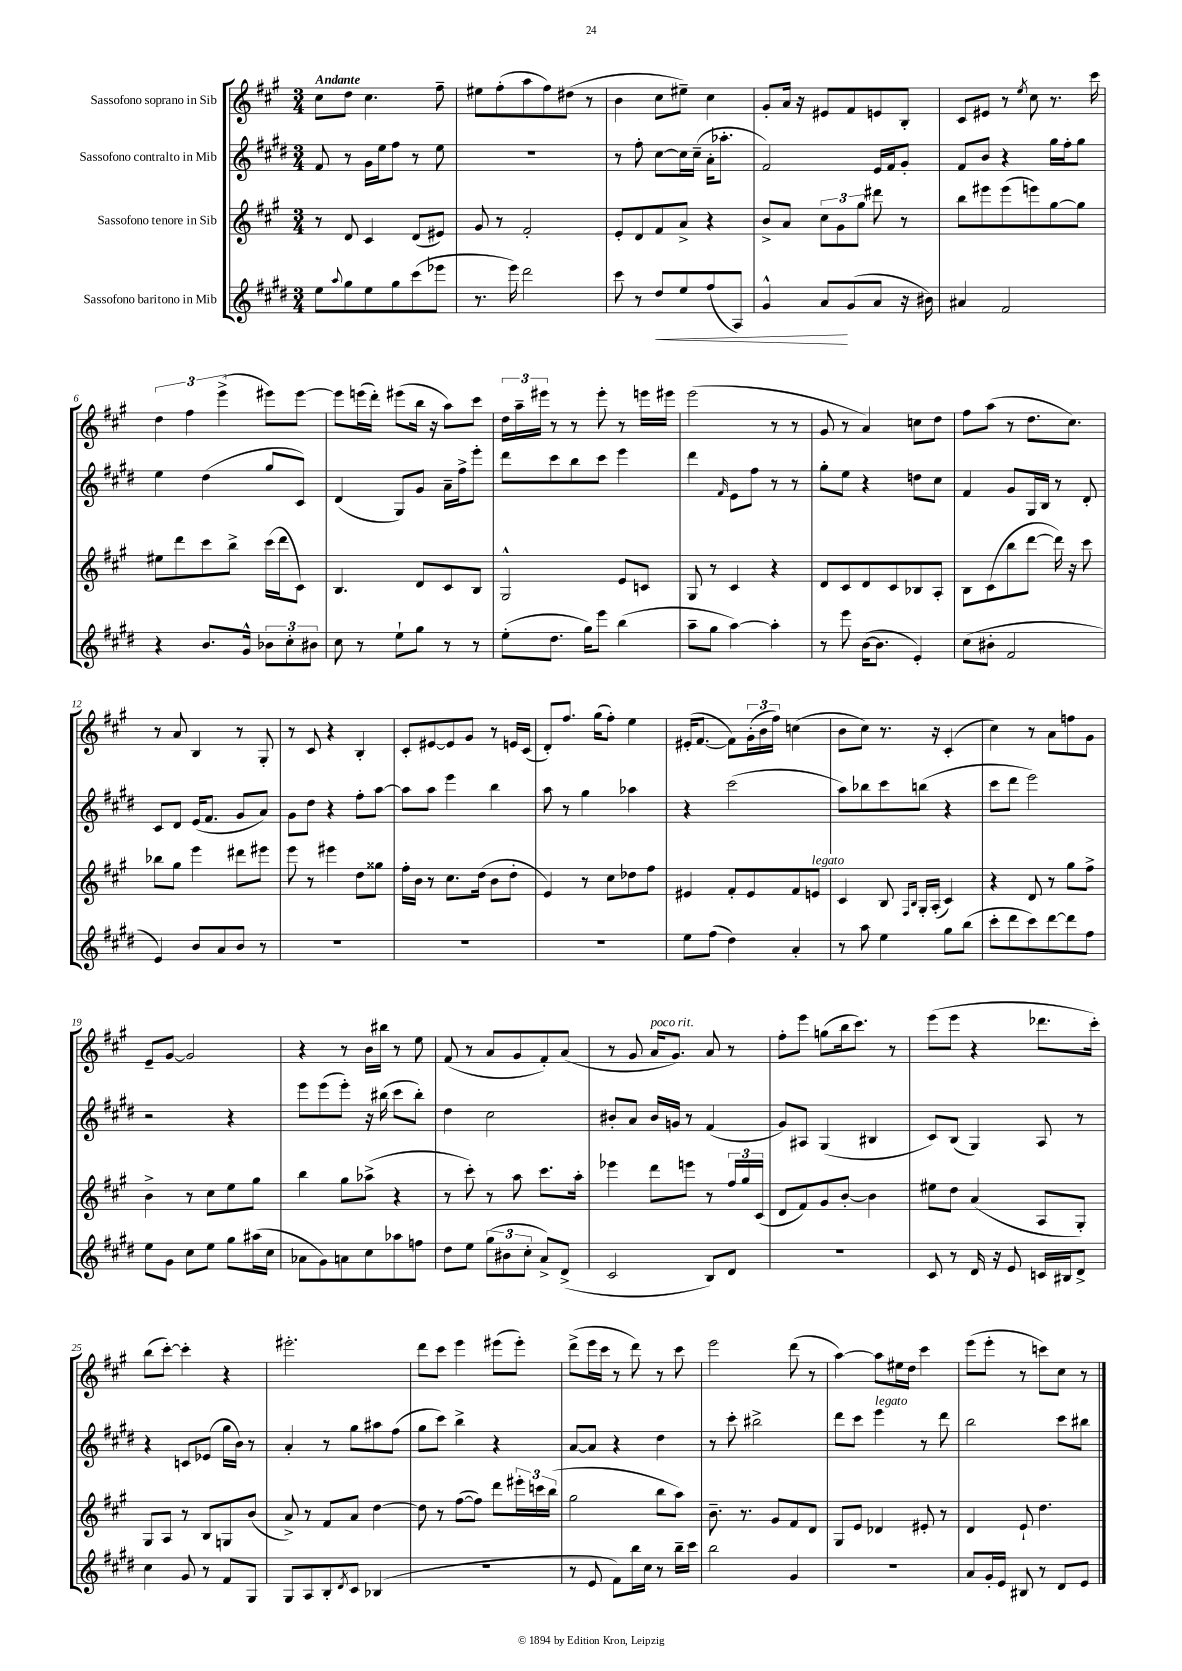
<<
\new StaffGroup <<
\new Staff = "s0" \with { instrumentName = "Sassofono soprano in Sib" } {
    \clef treble \key a \major \numericTimeSignature \time 3/4 \tempo "Andante"
    cis''8 d''8 cis''4. fis''8-- |
    eis''8 fis''8-.( a''8 fis''8) dis''8( r8 |
    b'4 cis''8 eis''8--) cis''4 |
    gis'8-. a'16 r16 eis'8 fis'8 e'8 b8-. |
    cis'8 eis'8 r8 \acciaccatura { e''8 } cis''8 r8. cis'''16 |
    \tuplet 3/2 { d''4 fis''4 e'''4->( } eis'''8) eis'''8~ |
    eis'''8 e'''16( d'''16-.) eis'''8( b''16 r16 a''8) cis'''8 |
    \tuplet 3/2 { d''16 a''16-- eis'''16 } r8 r8 eis'''8-. r8 e'''16 eis'''16 |
    e'''2( r8 r8 |
    gis'8 r8 a'4) c''8 d''8 |
    fis''8 a''8( r8 d''8. cis''8.) |
    r8 a'8 b4 r8 gis8-. |
    r8 cis'8 r4 b4-. |
    cis'8-. eis'8~ eis'8 gis'8 r8 e'16 cis'16( |
    d'8-.) fis''8. gis''16( fis''8-.) e''4 |
    eis'16-.( fis'8.~ fis'8) \tuplet 3/2 { gis'16-.( b'16 fis''16) } c''4( |
    b'8 cis''8) r8. r16 cis'4-.( |
    cis''4) r8 a'8 f''8 gis'8 |
    e'8-- gis'8~ gis'2 |
    r4 r8 b'16 bis''16 r8 e''8 |
    fis'8( r8 a'8 gis'8 fis'8-.) a'8( |
    r8 gis'8 a'16^\markup { \italic "poco rit." } gis'8.) a'8 r8 |
    fis''8-. e'''8 g''8( b''16 cis'''8.) r8 |
    e'''8( e'''8 r4 des'''8. cis'''16-.) |
    b''8( cis'''8~-.) cis'''4-. r4 |
    eis'''2.-. |
    d'''8 cis'''8 e'''4 eis'''8( eis'''8-.) |
    d'''8->( e'''16 cis'''16 r8 d'''8) r8 cis'''8 |
    e'''2 d'''8( r8 |
    a''4~) a''8 eis''16 d''16 cis'''4 |
    e'''8( e'''8-. r8 c'''8) cis''8 r8 \bar "|." |
}
\new Staff = "s1" \with { instrumentName = "Sassofono contralto in Mib" } {
    \clef treble \key e \major \numericTimeSignature \time 3/4
    fis'8 r8 gis'16 e''16 fis''8 r8 e''8 |
    R2. |
    r8 fis''8-. cis''8~ cis''16 cis''16--( a'16-. aes''8.-. |
    fis'2) e'16 fis'16 gis'8-. |
    fis'8 b'8 r4 gis''16 fis''16-. gis''8 |
    e''4 dis''4( gis''8 cis'8) |
    dis'4( gis8) gis'8 a'16-- fis''16-> e'''8-. |
    dis'''8 cis'''8 b''8 cis'''8 e'''4 |
    dis'''4 \grace { fis'16 } e'8 fis''8 r8 r8 |
    gis''8-. e''8 r4 d''8 cis''8 |
    fis'4 gis'8 gis16 b16 r8 dis'8-. |
    cis'8 dis'8 e'16( fis'8. gis'8 a'8) |
    gis'8 dis''8 r4 fis''8-. a''8~ |
    a''8 a''8 e'''4 b''4 |
    a''8 r8 gis''4 aes''4 |
    r4 cis'''2( |
    a''8) bes''8 cis'''8 b''8( r4 |
    cis'''8 dis'''8 e'''2) |
    r2 r4 |
    e'''8 e'''8( e'''8-.) r16 bis''16( cis'''8 bis''8-.) |
    dis''4 cis''2 |
    bis'8-. a'8 bis'16 g'16 r8 fis'4( |
    gis'8) ais8 gis4( bis4 |
    cis'8) b8( gis4) a8 r8 |
    r4 c'8 ees'8( gis''16 b'16) r8 |
    a'4-. r8 gis''8 ais''8 fis''8( |
    gis''8 cis'''8) b''4-> r4 |
    a'8~ a'8 r4 dis''4 |
    r8 cis'''8-. bis''2-> |
    dis'''8 cis'''8 e'''4^\markup { \italic "legato" } r8 dis'''8 |
    b''2 cis'''8 bis''8 \bar "|." |
}
\new Staff = "s2" \with { instrumentName = "Sassofono tenore in Sib" } {
    \clef treble \key a \major \numericTimeSignature \time 3/4
    r8 d'8 cis'4 d'8( eis'8) |
    gis'8 r8 fis'2-. |
    e'8-. d'8 fis'8 a'8-> r4 |
    b'8-> a'8 \tuplet 3/2 { cis''8 gis'8 gis''8 } dis'''8 r8 |
    b''8 eis'''8 eis'''8( e'''8) gis''8~ gis''8 |
    eis''8 d'''8 cis'''8 b''8-> cis'''16( d'''16 cis'8) |
    b4. d'8 cis'8 b8 |
    gis2-^ e'8 c'8 |
    gis8 r8 cis'4 r4 |
    d'8 cis'8 d'8 cis'8 bes8 a8-. |
    b8 cis'8( b''8 d'''8~ d'''16) r16 cis'''8 |
    bes''8 gis''8 e'''4 dis'''8 eis'''8 |
    e'''8 r8 eis'''4 d''8 gisis''8 |
    fis''16-. b'16 r8 cis''8. d''16( b'8 d''8-. |
    e'4) r8 cis''8 des''8 fis''8 |
    eis'4 fis'8-. eis'8 fis'8 e'8^\markup { \italic "legato" } |
    cis'4 b8 \grace { fis16 b16 } gis16-. a16-.( cis'4) |
    r4 d'8 r8 gis''8 fis''8-> |
    b'4-> r8 cis''8 e''8 gis''8 |
    b''4 gis''8 aes''8->( r4 |
    r8 cis'''8-.) r8 a''8 cis'''8. a''16-. |
    ees'''4 d'''8 e'''8 r8 \tuplet 3/2 { fis''16 gis''16 cis'16( } |
    d'8 fis'8) gis'8 b'8~-. b'4 |
    eis''8 d''8 a'4( a8 gis8-.) |
    gis8 a8 r8 b8 g8 b'8( |
    a'8->) r8 fis'8 a'8 d''4~ |
    d''8 r8 fis''8~( fis''8) d'''8 \tuplet 3/2 { eis'''16-. c'''16 b''16( } |
    gis''2 b''8 a''8) |
    b'8.-- r8. gis'8 fis'8 d'8 |
    gis8 e'8 des'4 eis'8-. r8 |
    d'4 e'8-! d''4. \bar "|." |
}
\new Staff = "s3" \with { instrumentName = "Sassofono baritono in Mib" } {
    \clef treble \key e \major \numericTimeSignature \time 3/4
    e''8 \appoggiatura { a''8 } gis''8 e''8 gis''8 cis'''8( ees'''8 |
    r8. e'''16) dis'''2 |
    cis'''8 r8 dis''8\< e''8 fis''8( a8) |
    gis'4-^ a'8\! gis'8( a'8 r16 bis'16) |
    ais'4 fis'2 |
    r4 b'8. gis'16-^ \tuplet 3/2 { bes'8 cis''8-. bis'8 } |
    cis''8 r8 e''8-! gis''8 r8 r8 |
    e''8-.( dis''8. gis''16) e'''8 b''4( |
    a''8-- gis''8 a''4~) a''4-. |
    r8 e'''8 b'16~( b'8. e'4-.) |
    cis''8( bis'8-. fis'2 |
    e'4) b'8 a'8 b'8 r8 |
    R2. |
    R2. |
    R2. |
    e''8 fis''8( dis''4) a'4-. |
    r8 a''8 e''4 gis''8 b''8( |
    cis'''8-. dis'''8 cis'''8) dis'''8~ dis'''8 fis''8 |
    e''8 gis'8 cis''8 e''8 gis''8 ais''16( cis''16 |
    aes'8 gis'8) a'8 cis''8 aes''8 f''8 |
    dis''8 e''8 \tuplet 3/2 { gis''8( bis'8 cis''8-. } a'8->) dis'8->( |
    cis'2 b8) dis'8 |
    R2. |
    cis'8 r8 dis'16 r16 e'8 c'16 bis16 dis'8-> |
    cis''4 gis'8 r8 fis'8 gis8 |
    gis8 a8 b8-. \acciaccatura { dis'8 } cis'8 bes4( |
    R2. |
    r8 e'8 fis'8) b''16 cis''16 r8 b''16-- cis'''16 |
    b''2 gis'4 |
    R2. |
    a'8 gis'16-. e'16 bis8 r8 dis'8 e'8 \bar "|." |
}
>>
>>
